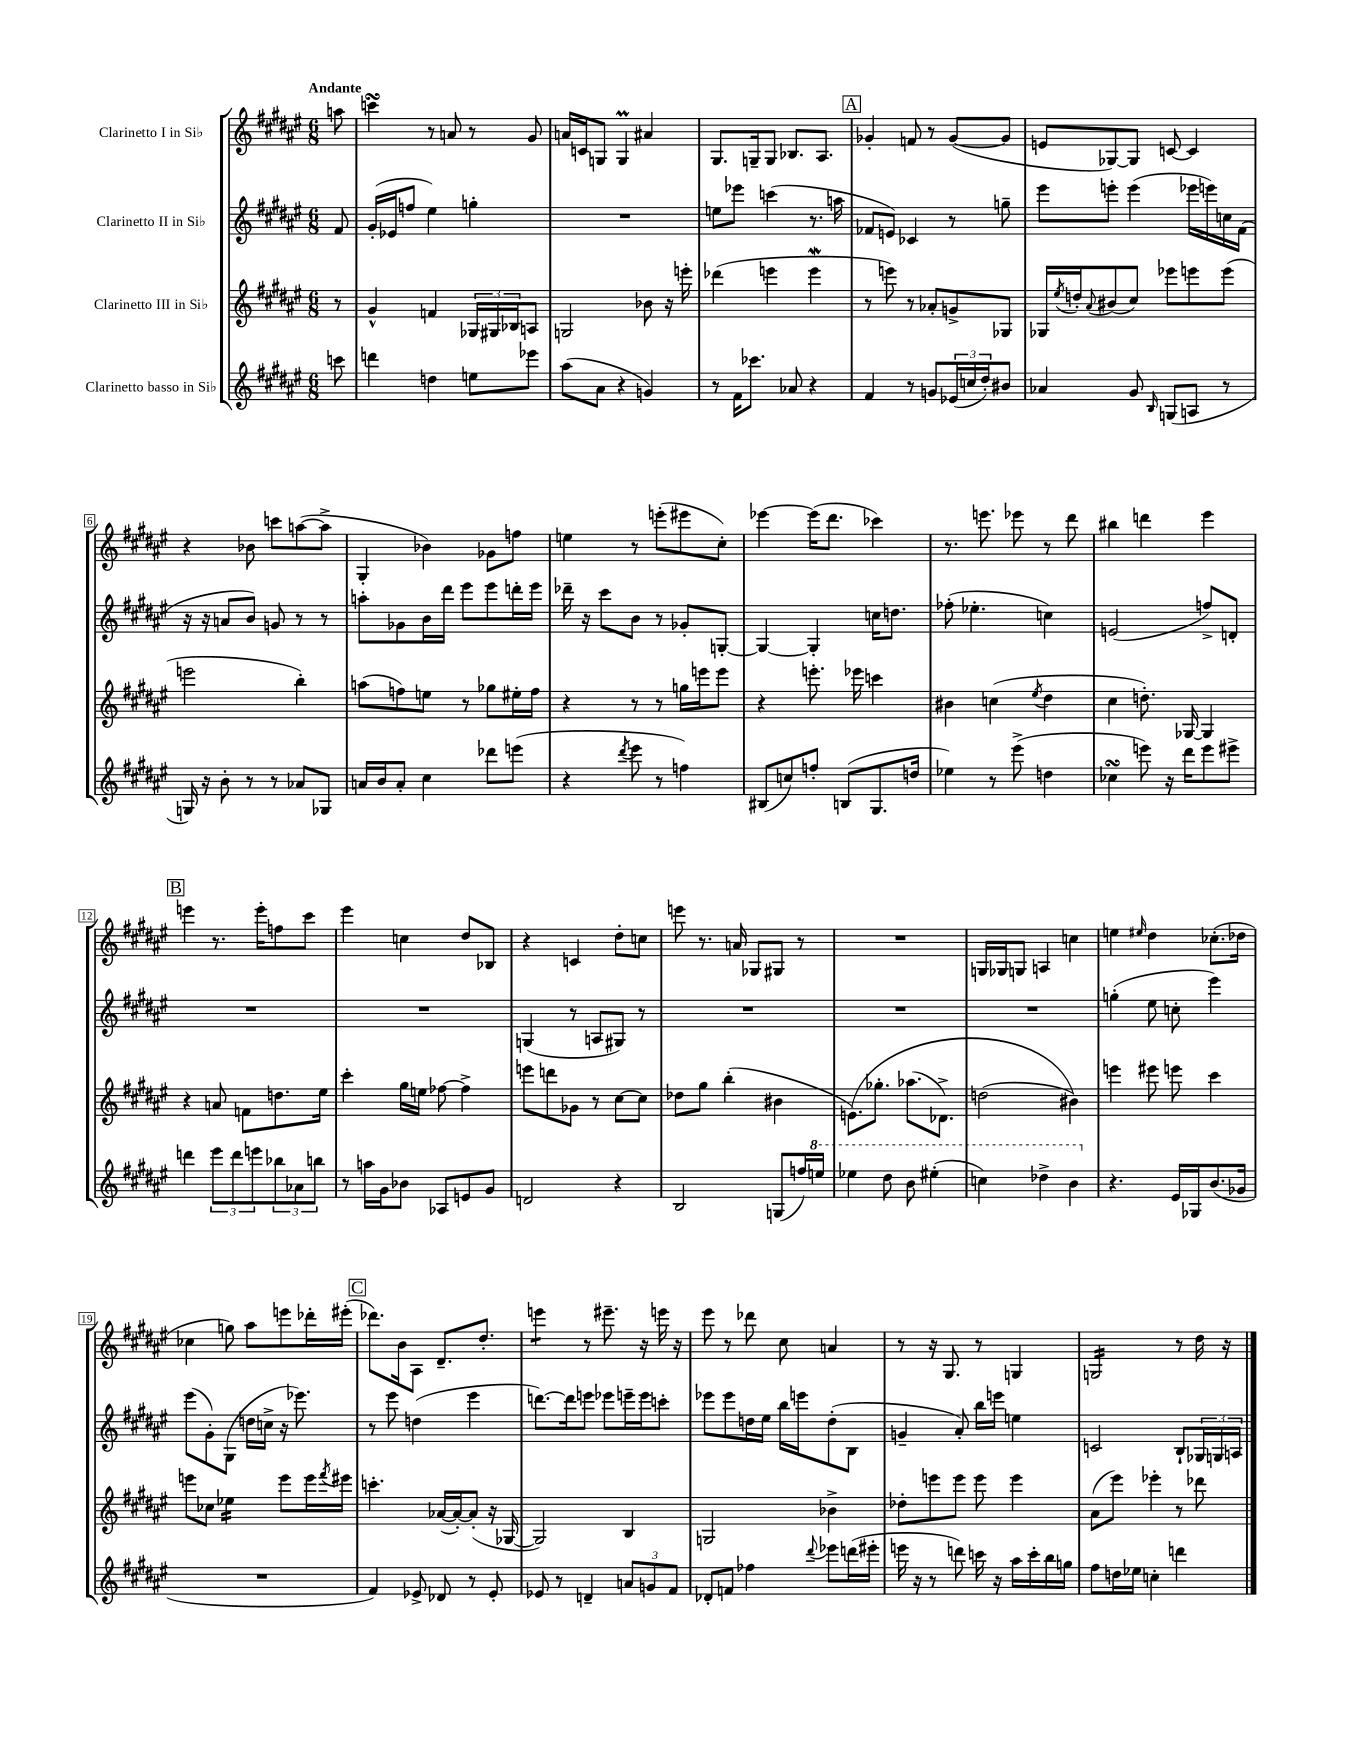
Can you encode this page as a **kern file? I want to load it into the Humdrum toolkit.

**kern	**kern	**kern	**kern
*staff4	*staff3	*staff2	*staff1
*clefG2	*clefG2	*clefG2	*clefG2
*k[f#c#g#d#a#e#]	*k[f#c#g#d#a#e#]	*k[f#c#g#d#a#e#]	*k[f#c#g#d#a#e#]
*M6/8	*M6/8	*M6/8	*M6/8
8ccc	8r	8f#	8aa
=	=	=	=
4ddd	4g#^^	(16g#'	4ccc
.	.	16e-	.
.	.	8ff	.
4dd	4f	4ee#)	8r
.	.	.	8a
8ee	24G-	4gg'	8r
.	24G#	.	.
.	24B-	.	.
8eee-	8A	.	8g#
=	=	=	=
(8aa#	2G	2.r	16a
.	.	.	16c
8a#	.	.	8G
4r	.	.	4G
4g)	8b-	.	4a#
.	16r	.	.
.	16eee'	.	.
=	=	=	=
8r	(4ddd-	8ee	8.G#
16f#	.	8eee-	.
8.ccc-	.	.	16G~
.	4eee	(4ccc	8G
8a-	.	.	8.B-
4r	4eee	8.r	.
.	.	.	8.A#
.	.	16aa	.
=	=	=	=
4f#	8r	8f-	4g-'
.	8eee)	8e)	.
8r	8r	4c-	8f
8g	8a-'	.	8r
(24e-	8g^	8r	([8g-
24cc	.	.	.
24dd#')	.	.	.
8b#	8G-	8gg~	8g-]
=	=	=	=
4a-	16G-	8eee#	8e
.	8qee#	.	.
.	16dd'	.	.
.	8qqa#	.	.
.	(8b#	8eee'	[8G-)
8g#	8cc#)	(4eee	8G-]
16qqB	.	.	.
(8G	8eee-	.	[8c
8A	8eee	16eee-	4c]
.	.	16eee)	.
8r	(8eee	16cc	.
.	.	(16f#	.
=	=	=	=
16G)	2eee	16r	4r
16r	.	16r	.
8b'	.	8a	.
8r	.	8b)	8b-
8r	.	8g	8ccc
8a-	4bb')	8r	([8aa
8G-	.	8r	8aa^]
=	=	=	=
16a	(8aa	8aa'	4G#'
16b	.	.	.
8a'	8ff)	8g-	.
4cc#	8ee	16b	4b-)
.	.	16ddd#	.
.	8r	8eee#	.
8ddd-	8gg-	8eee#	8g-
(8eee	16ee#'	16ddd'	8ff
.	16ff	16eee#	.
=	=	=	=
4r	4r	16ddd-~	4ee
.	.	16r	.
.	.	8ccc#	.
8qddd#	.	.	.
8eee#	8r	8b	8r
8r	8r	8r	(8eee'
4ff)	16gg	8g-'	8eee#
.	16eee	.	.
.	8eee	[8G'	8cc#')
=	=	=	=
(8B#	4r	4G_	[4eee-
8cc)	.	.	.
8ff'	8.eee'	4G']	(16eee-]
.	.	.	8.ddd#
(8B	.	.	.
.	16eee-	.	.
8.G#	4ccc	16cc	4ccc-)
.	.	8.dd	.
16dd	.	.	.
=	=	=	=
4ee-)	4b#	(8ff-'	8.r
.	.	4.ee-'	.
.	.	.	8.eee
8r	(4cc	.	.
(8eee#^	.	.	8eee-
.	8qee#	.	.
4dd	4dd#	4cc)	8r
.	.	.	8ddd#
=	=	=	=
4cc-	4cc#	(2e	4bb#
8eee)	8.dd')	.	4ddd
16r	.	.	.
16ddd#	[16G-	.	.
8eee	4G-]	8ff^)	4eee#
8eee#^	.	8d'	.
=	=	=	=
4ddd	4r	2.r	4eee
12eee#	8a	.	8.r
12ddd	.	.	.
.	8f	.	.
12eee	.	.	.
.	.	.	16eee'
12bb-	8.dd	.	8ff
12a-	.	.	.
.	.	.	8ccc#
12bb	.	.	.
.	16ee#	.	.
=	=	=	=
8r	4ccc#'	2.r	4eee#
16aa	.	.	.
16g#	.	.	.
8b-	16gg#	.	4cc
.	16ee	.	.
8A-	[8ff-	.	.
8e	4ff-^]	.	8dd#
8g#	.	.	8B-
=	=	=	=
2d	8eee	(4G	4r
.	8ddd	.	.
.	8g-	8r	4c
.	8r	8A	.
4r	[8cc#	8G#)	8dd#'
.	8cc#]	8r	8cc
=	=	=	=
2B	8dd-	2.r	8eee
.	8gg#	.	8.r
.	(4bb'	.	.
.	.	.	16a
.	.	.	8G-
(8G	4b#	.	8G#
16ff)	.	.	8r
16eee	.	.	.
=	=	=	=
4eee-	&(8.e)	2.r	2.r
.	8.gg-'	.	.
8ddd#	.	.	.
8bb	(8.aa-	.	.
(4eee#'	.	.	.
.	8.d-^)	.	.
=	=	=	=
4ccc)	(2dd	2.r	16G
.	.	.	16G-
.	.	.	8G
4ddd-^	.	.	4A
4bb	4b#)&)	.	4cc
=	=	=	=
4.r	4eee	(4gg'	4ee
.	.	.	16qqee#
.	8eee#	8ee#	4dd#
16e#	8eee	8cc'	.
16G-	.	.	.
(8.b	4ccc#	4eee#)	(8.cc-'
16g-	.	.	16dd-
=	=	=	=
2.r	8eee	(8eee#	4cc-
.	8cc-	8g#')	.
.	4ee-	(8G#	8gg)
.	.	16dd	8aa#
.	.	16cc^	.
.	8eee	16r	8eee
.	.	8.eee-)	.
.	16eee	.	16ddd-'
.	8qfff#	.	.
.	16eee#	.	(16eee#'
=	=	=	=
4f#)	4.ccc'	8r	8.ddd-)
.	.	8eee#	.
.	.	.	16b
8e-^	.	(4dd	8A#
8d-	([16a-	.	8.d#~
.	16a-'_)	.	.
8r	(8a-']	4eee#	.
.	.	.	8.dd#'
8e-'	16r	.	.
.	[16G-	.	.
=	=	=	=
8e-	2G-])	[8.ddd)	4eee
8r	.	.	.
.	.	16ddd]	.
4d~	.	8eee	8r
.	.	8eee-	8.eee#~
12a	4B	16eee~	.
.	.	16eee	16r
12g	.	.	.
.	.	8ccc'	16eee
12f#	.	.	.
.	.	.	16r
=	=	=	=
8d-'	2G	8eee-	8eee#
8f	.	8eee-	8r
4ff-	.	16dd	8ddd-
.	.	16ee#	.
.	.	16bb	8cc#
.	.	16eee	.
8qqddd#	.	.	.
8eee-	4b-^	(8dd'	4a
(16ddd	.	8B	.
16eee#'	.	.	.
=	=	=	=
16eee	8dd-'	4g~	8r
16r	.	.	.
8r	8eee	.	16r
.	.	.	8.G#
8ddd)	8eee	8a#')	.
16ccc	8eee	16bb	8r
16r	.	16eee	.
16aa#	4eee	4ee	4G
16ccc'	.	.	.
16bb	.	.	.
16gg	.	.	.
=	=	=	=
8ff#	(8a#	2c	2G
16dd	8eee#)	.	.
16ee-	.	.	.
4cc'	4eee-'	.	.
4ddd	8r	8B`	8r
.	8ddd-	24G-	16dd#
.	.	24G	.
.	.	.	16r
.	.	24A	.
==	==	==	==
*-	*-	*-	*-
